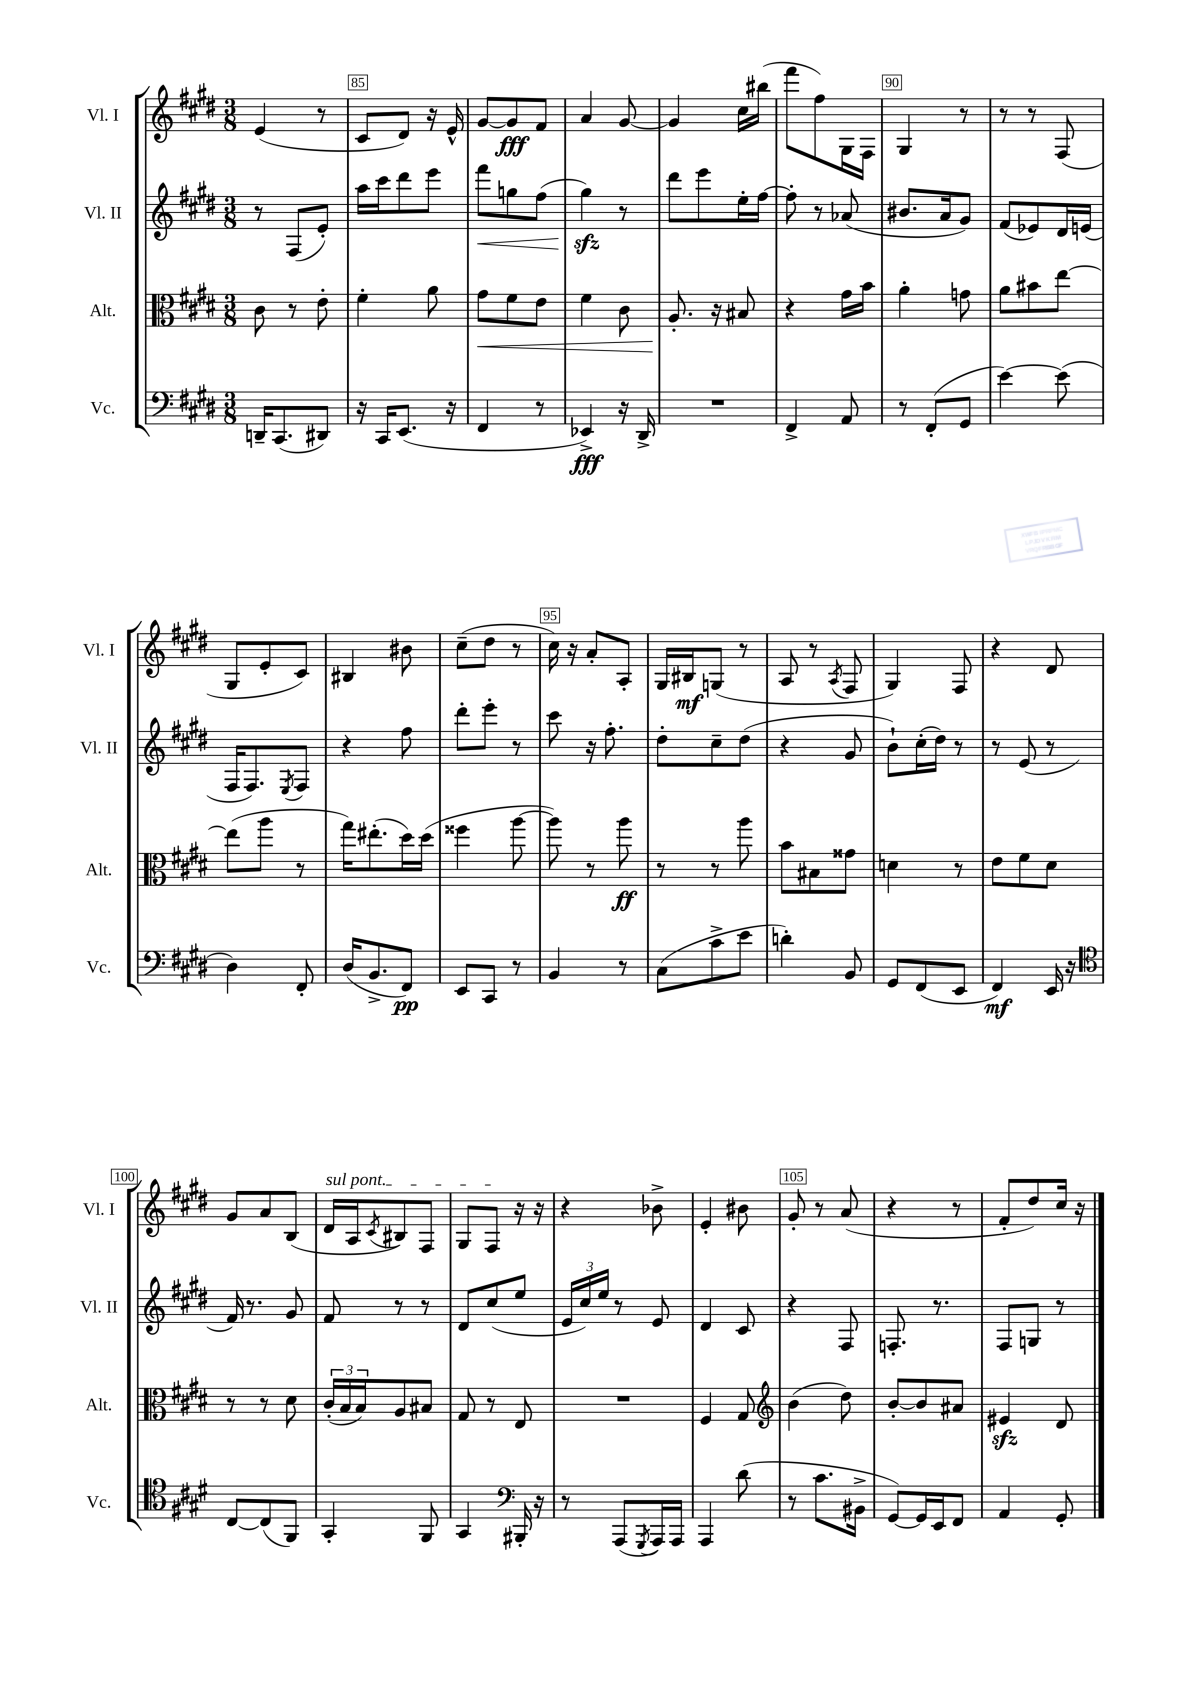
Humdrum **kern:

**kern	**kern	**kern	**kern
*staff4	*staff3	*staff2	*staff1
*clefF4	*clefC3	*clefG2	*clefG2
*k[f#c#g#d#]	*k[f#c#g#d#]	*k[f#c#g#d#]	*k[f#c#g#d#]
*M3/8	*M3/8	*M3/8	*M3/8
16DD~/LK	8c#\	8r	(4e/
(8.CC#/	.	.	.
.	8r	(8F#/L	.
8DD#/J)	8e'\	8e'/J)	8r
=	=	=	=
16r	4f#'\	16aa\LL	8c#/L
16CC#/LK	.	16ccc#\J	.
(8.EE/J	.	8ddd#\	8d#/J)
.	8a\	8eee\J	16r
16r	.	.	16e^^/
=	=	=	=
4FF#/	8g#\L	8fff#\L	[8g#/L
.	8f#\	8gg\	8g#/]
8r	8e\J	(8ff#\J	8f#/J
=	=	=	=
4EE-^/)	4f#\	4gg#\)	4a/
16r	8c#\	8r	[8g#/
16DD#^/	.	.	.
=	=	=	=
4.r	8.A'/	8ddd#\L	4g#/]
.	.	8eee\	.
.	16r	.	.
.	8B#/	16ee'\L	16cc#\LL
.	.	[16ff#\JJ	(16bb#\JJ
=	=	=	=
4FF#^/	4r	8ff#'\]	8fff#\L
.	.	8r	8ff#\)
8AA/	16g#\LL	(8a-/	16G#\L
.	16b\JJ	.	16F#\JJ
=	=	=	=
8r	4a'\	8.b#/L	4G#/
(8FF#'/L	.	.	.
.	.	16a/k	.
8GG#/J	8g\	8g#/J)	8r
=	=	=	=
[4e\)	8a\L	(8f#/L	8r
.	8b#\	8e-/)	8r
(8e\]	[8ee\J	16d#/L	(8F#/
.	.	(16e/JJ	.
=	=	=	=
4D#\)	(8ee\]L	16F#/LK	8G#/L
.	.	8.F#/)	.
.	8aa\J	.	8e'/
.	.	8qE/	.
8FF#'/	8r	8F#/J	8c#/J)
=	=	=	=
(16D#/LK	16gg#\LK)	4r	4B#/
8.BB^/	(8.ee#'\	.	.
8FF#/J)	16dd#\L)	8ff#\	8b#\
.	(16dd#\JJ	.	.
=	=	=	=
8EE/L	4ff##\	8ddd#'\L	(8cc#~\L
8CC#/J	.	8eee'\J	8dd#\J
8r	[8aa\	8r	8r
=	=	=	=
4BB/	8aa\])	8ccc#\	16cc#\)
.	.	.	16r
.	8r	16r	8a'/L
.	.	8.ff#'\	.
8r	8aa\	.	8A'/J
=	=	=	=
(8C#\L	8r	8dd#'\L	16G#/LL
.	.	.	16B#/J
8c#^\	8r	8cc#~\	(8G/J
8e\J	8aa\	(8dd#\J	8r
=	=	=	=
4d'\)	8b\L	4r	8A/
.	8B#\	.	8r
.	.	.	8qA/
8BB/	8g##\J	8g#/	8F#/
=	=	=	=
8GG#/L	4d\	8b`\L)	4G#/)
(8FF#/	.	(16cc#'\L	.
.	.	16dd#\JJ)	.
8EE/J	8r	8r	8F#/
=	=	=	=
4FF#/)	8e\L	8r	4r
.	8f#\	(8e/	.
16EE/	8d#\J	8r	8d#/
16r	.	.	.
=	=	=	=
*clefC4	*	*	*
[8C#/L	8r	16f#/)	8g#/L
.	.	8.r	.
(8C#/]	8r	.	8a/
8FF#/J)	8d#\	8g#/	(8B/J
=	=	=	=
4GG#'/	(24c#'/LL	8f#/	16d#/LL
.	24B/	.	.
.	.	.	16A/J
.	24B/J)	.	.
.	.	.	8qc#/
.	8A/	8r	8B#/)
8FF#/	8B#/J	8r	8F#/J
=	=	=	=
4GG#/	8G#/	8d#/L	8G#/L
.	8r	(8cc#/	8F#/J
*clefF4	*	*	*
16BBB#'/	8E/	8ee/J	16r
16r	.	.	16r
=	=	=	=
8r	4.r	24e/LL	4r
.	.	24cc#/)	.
.	.	24ee/JJ	.
(8AAA/L	.	8r	.
8qGGG#/	.	.	.
16AAA/L)	.	8e/	8b-^\
16AAA/JJ	.	.	.
=	=	=	=
4AAA/	4F#/	4d#/	4e'/
(8d#\	8G#/	8c#/	8b#\
=	=	=	=
*	*clefG2	*	*
8r	(4b\	4r	8g#'/
8.c#\L	.	.	8r
.	8dd#\)	8F#/	(8a/
16BB#^\Jk	.	.	.
=	=	=	=
[8GG#/L)	[8b'/L	8.F'/	4r
16GG#/]L	8b/]	.	.
16EE/J	.	8.r	.
8FF#/J	8a#/J	.	8r
=	=	=	=
4AA/	4e#/	8F#/L	8f#'/L
.	.	8G/J	8dd#/)
8GG#'/	8d#/	8r	16cc#/Jk
.	.	.	16r
==	==	==	==
*-	*-	*-	*-
